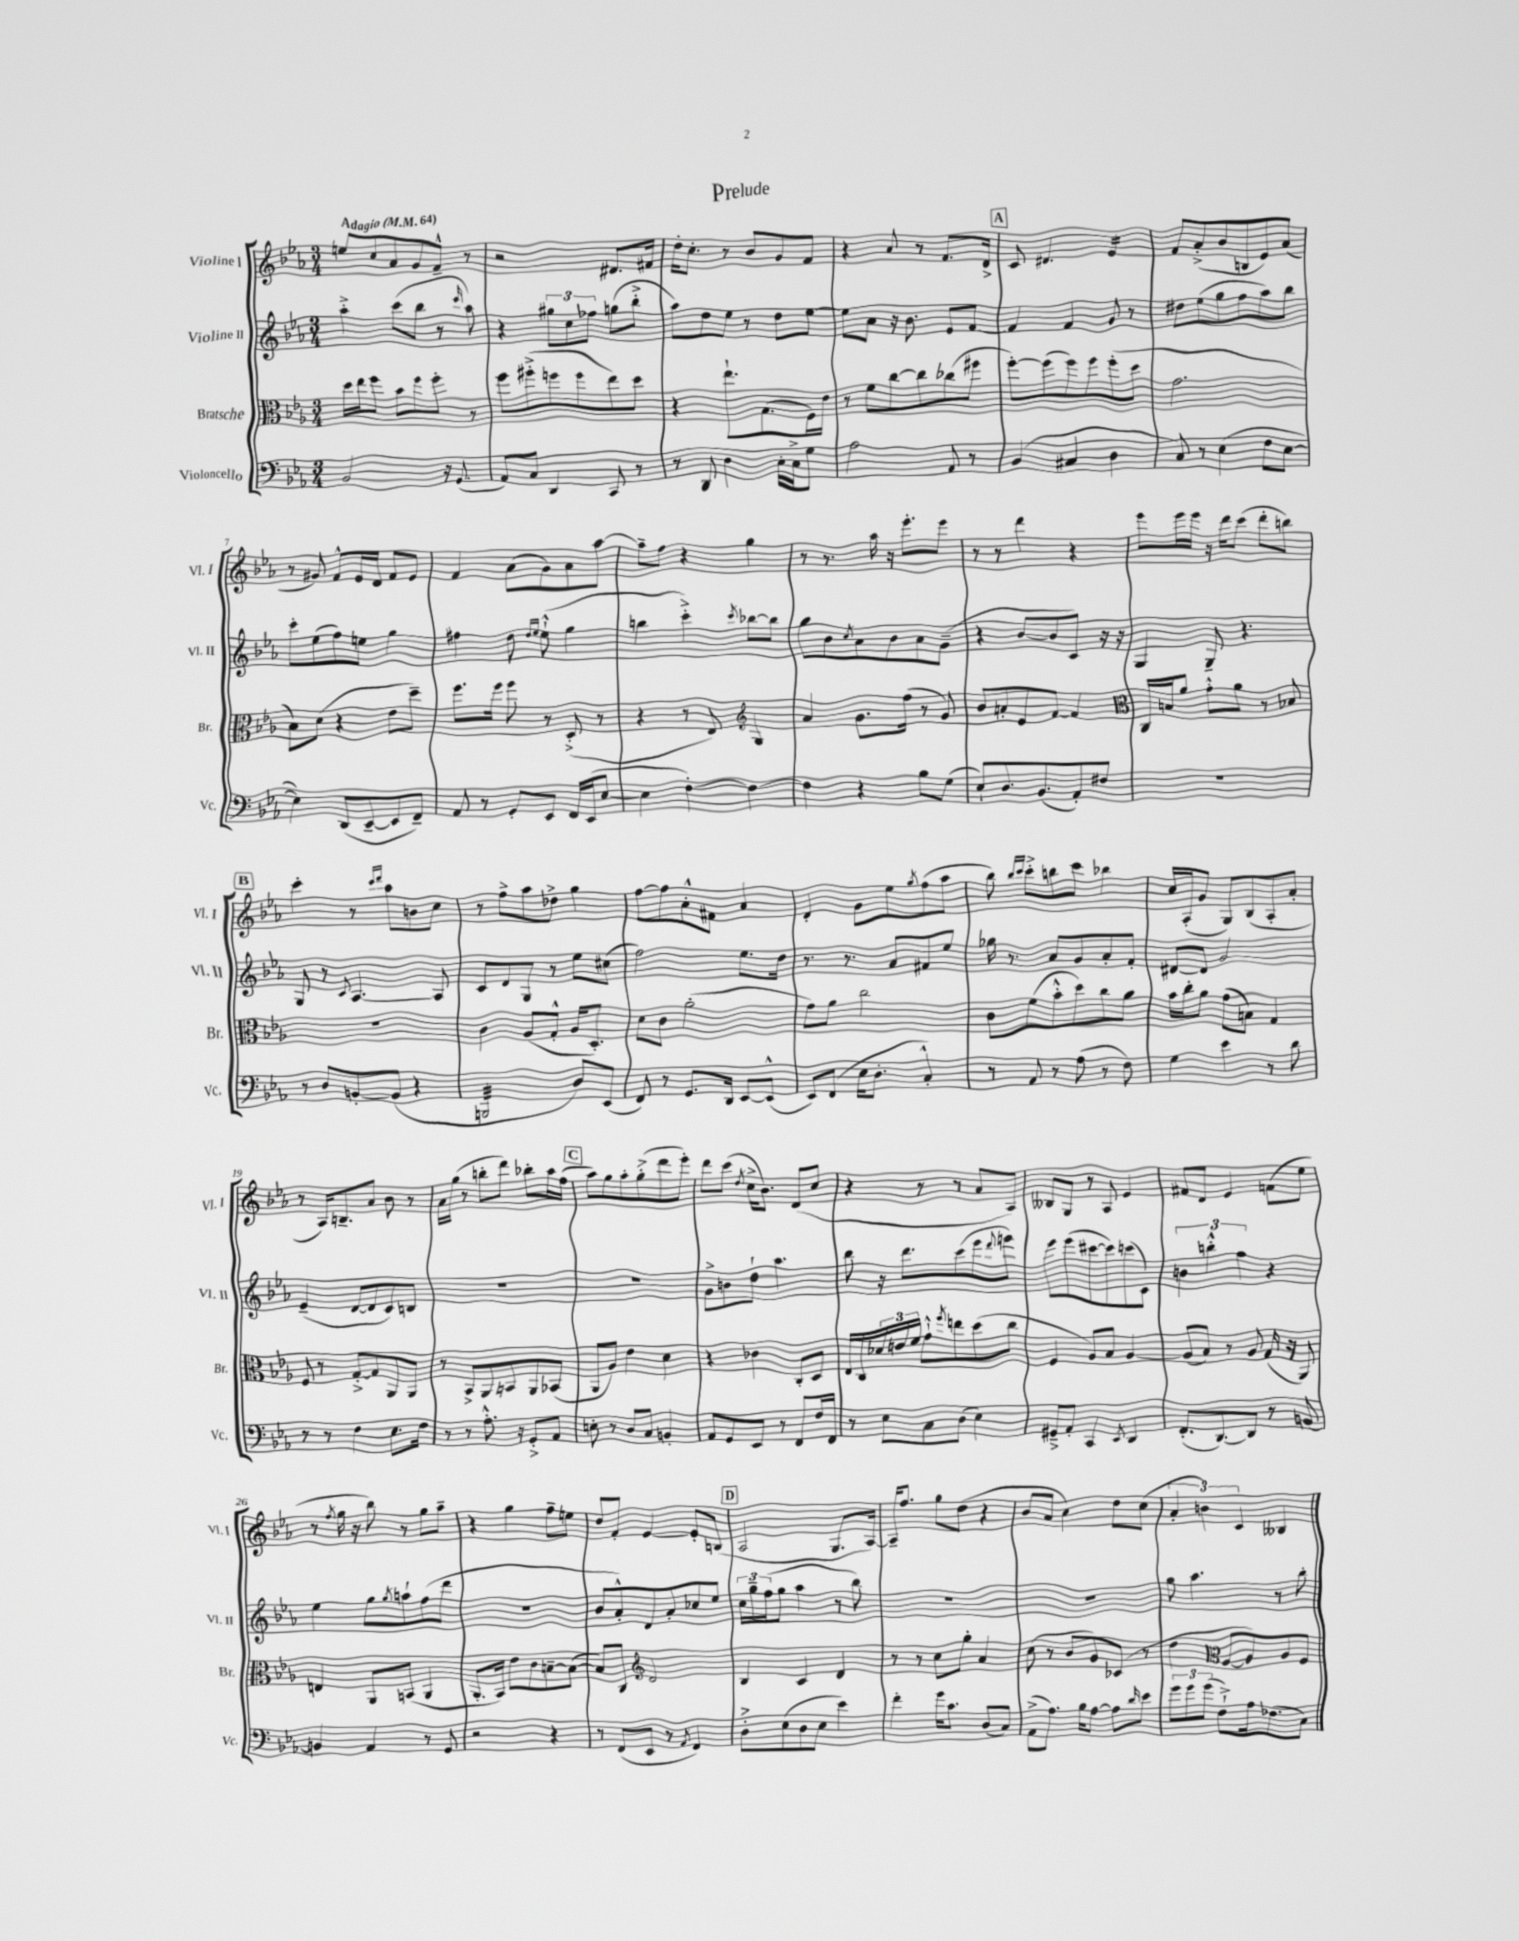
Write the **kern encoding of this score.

**kern	**kern	**kern	**kern
*staff4	*staff3	*staff2	*staff1
*clefF4	*clefC3	*clefG2	*clefG2
*k[b-e-a-]	*k[b-e-a-]	*k[b-e-a-]	*k[b-e-a-]
*M3/4	*M3/4	*M3/4	*M3/4
*MM64	*MM64	*MM64	*MM64
2BB-/	16dd\LL	4aa-'^\	8ee/L
.	16ee-\J	.	.
.	8ff\J	.	8cc/
.	8b-\L	(8ccc\L	8a-/
.	8ff\	8bb-\J	8g/
16r	8ff'\J	8r	8f~^^/J
(8.GG/	.	.	.
.	.	16qqccc/	.
.	8r	8aa-\)	8r
=	=	=	=
8AA-/L)	8ff\L	4r	2r
8C/J	(8ff#'^\	.	.
4DD/	8ff\	12gg#\L	.
.	.	12cc\	.
.	8ff\	.	.
.	.	12ff-\J	.
8CC/	8ee-\)	(8gg\L	8.d#/L
8r	8dd\J	8bb-'^\J	.
.	.	.	16f#/Jk
=	=	=	=
8r	4r	8aa-\L)	16dd'\LK
.	.	.	8.cc'\J
8DD/	.	8dd\	.
4D\	8.ee-`\L	8ee-\J	8r
.	.	8r	8b-/L
.	(8.G\	.	.
16C'\LL	.	8dd\L	8g/
16C^\J	.	.	.
8G\J	16F\L)	[8ee-\J	8f/J
.	16e-\JJ	.	.
=	=	=	=
2A-\	8r	8ee-\]L	4r
.	8f\L	8a-\J	.
.	[8cc\	16r	8a-/
.	.	8.b-\	.
.	8cc\]	.	8r
8AA-/	(8cc-\	8e-/L	8.f/L
8r	8ff#\J	[8f/J	.
.	.	.	16d^/Jk
=	=	=	=
(4BB-/	[8ff'\L)	4f/]	8c/
.	(8ff\]	.	4.d#/
4C#/	8ff\)	4f/	.
.	8ff\	.	.
4D\	(8ff'\	8g/	4e-/
.	8dd\J	8r	.
=	=	=	=
8C/)	2.g\	8dd#\L	8f/L
8r	.	(8ee-\	(8a-'^/
(4E-\	.	8gg\	8b-/
.	.	8ff\	8B/
8F\L	.	8aa-\)	8e-/)
[8E-\J	.	8bb-\J	(8a-/J
=	=	=	=
4E-\])	8B-\L)	8ccc'\L	8r
.	(8d\J	(8ee-\	8g#/)
(8DD/L	4r	8ff\)	8f^^/L
[8EE-~/	.	8ee\J	16e-/L
.	.	.	16d/JJ
8EE-/]	8e-\L	4gg\	8f/L
8FF~/J)	8dd~\J)	.	8e-/J
=	=	=	=
8AA-/	8.ff\L	4ff#\	4f/
8r	.	.	.
.	16ff\Jk	.	.
8GG'/L	8ff\	8dd\	(8a-\L
.	.	16qqdd/LL	.
.	.	16qqee-/JJ	.
8EE-/J	8r	(8ee-`^^\	8g\)
16FF/LL	(8D'^/	4gg\	8a-\
(16EE-/J	.	.	.
[8E-/J	8r	.	[8aa-\J
=	=	=	=
4E-\]	4r	4bb\	8aa-~\]L
.	.	.	8ff\J
[4F'\)	8r	4ccc'^\)	4r
.	8E-/)	.	.
*	*clefG2	*	*
.	.	8qccc/	.
4F\_	4G/	[8bb-\L	4gg\
.	.	8bb-\]J	.
=	=	=	=
4F\]	4a-/	8gg\L	8r
.	.	8b-\	8.r
.	.	8qcc/	.
4r	8.g\L	8a-\	.
.	.	.	16aa-\
.	.	8b-\	16r
.	(16ff\Jk	.	8.eee-'\L
8B-\L	8r	8a-\	.
(8G\J	8g/)	(8g~\J	8eee-\J
=	=	=	=
8E-`/L)	8b-/L	4r	8r
8.D/	8a'/	.	8r
.	8e-/	[8b-/L	4ddd\
(8.BB-/	.	.	.
.	[8f/J	8b-/]	.
8AA-'/)	4f/]	8c/J)	4r
8F#/J	.	16r	.
.	.	16r	.
=	=	=	=
*	*clefC3	*	*
2.r	16C/LL	4G/	8eee-\L
.	16B/J	.	.
.	8a-/J	.	16eee-\L
.	.	.	16eee-\JJ
.	8g'^^\L	8G~/	16r
.	.	.	16ddd\LK
.	8a-\J	4.r	(8ccc\J
.	8r	.	8ddd'\L
.	8B-/	.	8bb\J)
=	=	=	=
8r	2.r	8G/	4ccc'\
8D/L	.	8r	.
.	.	8qqc/	.
[8BB'/	.	[4.A-/	8r
.	.	.	16qqccc/LL
.	.	.	16qqddd/JJ
(8BB/]J	.	.	8aa-\L
4r	.	.	8b\
.	.	8A-/]	8cc\J
=	=	=	=
2BBB/	4c\	8c/L	8r
.	.	8d/	8ff^\L
.	(8A-/L	8G/J	8aa-\
.	8G'^^/J	8r	8dd-^\J
8D/L)	16A-/LK	8ee-\L	4gg\
.	8.D'/J)	.	.
(8EE-/J	.	(8cc#\J	.
=	=	=	=
8FF/)	8d\L	2ff\)	[8ff\L
8r	8c\J	.	8ff\]
8.GG/L	(2a-'\	.	8a-'^^\
.	.	.	8f#\J
16DD/Jk	.	.	.
[8EE-/L	.	8.ee-\L	4a-/
(8EE-^^/]J	.	.	.
.	.	16dd\Jk	.
=	=	=	=
8EE-/L)	8g\L)	8.r	4d'/
(8FF/J	8a-\J	.	.
.	.	8.r	.
16E-\LK	2cc\	.	8g\L
8.D'\J	.	.	.
.	.	8a-/L	8ee-\
.	.	.	8qgg/
4C'^^/)	.	8f#/	(8ff\
.	.	8ee-/J	8aa-\J
=	=	=	=
8r	8c\L	16gg-\	8bb-\)
.	.	8.r	.
.	.	.	16qqbb-/LL
.	.	.	16qqccc/JJ
8AA-/	(8f\	.	8ccc'^\L
8r	8b-'^^\	8a-/L	8bb\
(8A-\	8dd\)	8g/	8ccc\J
8r	8cc\	8a-'/	4bb-\
8F\)	8a-\J	8f'/J	.
=	=	=	=
4G\	16b-\LL	[8d#/L	16cc/LL
.	16cc'\J	.	(16A-'/J
.	8a-\J	8d#/]J	8g/J
4e-\	(8g\L	2g/	8G/L)
.	8B\J)	.	(8B-/
8r	4G/	.	8A-'/
8d\	.	.	8a-'/J
=	=	=	=
8r	8F/	(4e-~/	8r
8r	8r	.	16A-/LK)
.	.	.	8.B~/
4F\	[8G'^/L	[8d/L	.
.	8G/]	8d/]	8a-/J
8.E-\L	8AA-/	8c/)	8b-\
.	8AA-/J	8B/J	8r
16F\Jk	.	.	.
=	=	=	=
8r	8r	2.r	16a-\LL
.	.	.	(16gg\JJ
8r	8BB-^/L	.	8r
8.A-'^^\	8AA-/	.	8bb'\L
.	8BB/	.	8ddd\J)
16r	.	.	.
8GG'^/L	8AA-/	.	8bb-'\L
8AA-/J	(8BB-/J	.	16aa-\L
.	.	.	(16ff\JJ
=	=	=	=
8E'\	8AA-/L	2.r	8aa-\L)
8r	8A-/J)	.	8gg\
8D/L	4e-\	.	8aa-'\
8C/J	.	.	(8gg'^\
4BB'/	4d\	.	8ddd\
.	.	.	8eee-'\J)
=	=	=	=
8AA-/L	4r	8g^\L	8ddd\L
8GG/	.	8b\	(8ccc\J
.	.	.	8qdd/
8EE-/J	4c-\	8dd`\J	16cc^\LK
.	.	.	8.b-\J)
8r	.	4.aa-\	.
8FF/L	8C'/L	.	(8d/L
16F/L	8D/J	.	8cc/J
16FF/JJ	.	.	.
=	=	=	=
8r	16E-/LL	8bb-\	4r
.	16C/	.	.
8E-\L	24d-/	16r	.
.	24e/	.	.
.	.	8.ddd\L	.
.	24f/JJ	.	.
8C\	8g`^^\L	.	8r
.	8qff/	.	.
(8D\J	8ee\	(8ccc\	8r
4E-\)	(8dd\	8eee-\	8a-/L
.	.	8qqddd/	.
.	8cc\J	8eee\J)	8A-/J)
=	=	=	=
8GG#~^/L	4F/	8eee-\L	8B--/L
8AA-'/J	.	(8eee-\	8G/J
4CC/	8A-/L)	[8ccc#\	8r
.	8B-/J	8ccc#\])	8A-/
8qEE-/	.	.	.
4DD/	[4A-/	(8ccc\	4e-/
.	.	8c\J)	.
=	=	=	=
(8.FF'/L	(8A-/]L	6b\	8f#/L
.	8B-/J)	.	8d/J
.	.	6bb'^^\	.
[8.DD/)	.	.	.
.	8r	.	4e-/
.	.	6ff\	.
8DD/]J	8A-/	.	.
8r	(16G/	4r	(8f\L
.	16r	.	.
[8BB/	8AA-/)	.	8ee-\J
=	=	=	=
4BB/]	4E/	4ee-\	8r
.	.	.	8qff/
.	.	.	16gg\
.	.	.	16r
4AA-/	8AA-/L	8gg\L	8bb-\)
.	.	8qgg/	.
.	(8BB/J	8aa`\	8r
8r	4AA-/	(8ff\	8gg\L
8GG/	.	8ddd\J	8aa-~\J
=	=	=	=
2r	8.AA-'/L	2.r	4r
.	16BB-/Jk)	.	.
.	8e-\L	.	4gg\
.	8c\	.	.
4r	[8B~\	.	8ff~\L
.	(8B\_J	.	8ee\J
=	=	=	=
8r	8B/]L)	8b-/L	8dd/L
(8FF/L	8C/J	8a-'^^/)	8f'/J
*	*clefG2	*	*
8EE-/J	2d/	8d/	[4e-/
8r	.	8a-'/	.
8qAA-/	.	.	.
4FF/)	.	8cc-/	8e-'/]L
.	.	8ee-/J	(8B/J
=	=	=	=
8D'^\L	4B-/	24cc\LL	2A-/
.	.	24gg~\	.
.	.	(24ff\J	.
(8E-\	.	8gg\J	.
8D\	4c/	4aa-\	.
8E-\J	.	.	.
4e-\)	4d/	8r	8.G/L
.	.	8bb-\)	.
.	.	.	[16A-/Jk)
=	=	=	=
4f'\	8r	2.r	16A-~/]LK
.	.	.	8.ff/J
.	8r	.	.
16g\LK	8cc\L	.	8gg\L
8.c\J	.	.	.
.	8gg'\J	.	(8dd\J
(8D/L	4a-/	.	4r
8C/J)	.	.	.
=	=	=	=
(8AA-^\L	(8cc\	2.r	8b-/L
8.A-\J)	8r	.	8a-/J
.	8b-/L	.	4cc\)
16B-\LK	.	.	.
[8A-\J	8g/)	.	.
8A-\]L	(8c-/J	.	8dd\L
16qqd/	.	.	.
8e-\J	8r	.	(8cc\J
=	=	=	=
12g\L	4dd\	8gg\	6a-'/
12g\	.	.	.
.	.	4.aa-\	.
(12g\J	.	.	6b\)
*	*clefC3	*	*
8F`^\L)	[8A-/L	.	.
.	.	.	6c/
16A-\k	8A-/])	.	.
(8.F-\	.	.	.
.	8A-/	8r	4B--/
8C\J)	8F/J	8bb-'\	.
==	==	==	==
*-	*-	*-	*-
